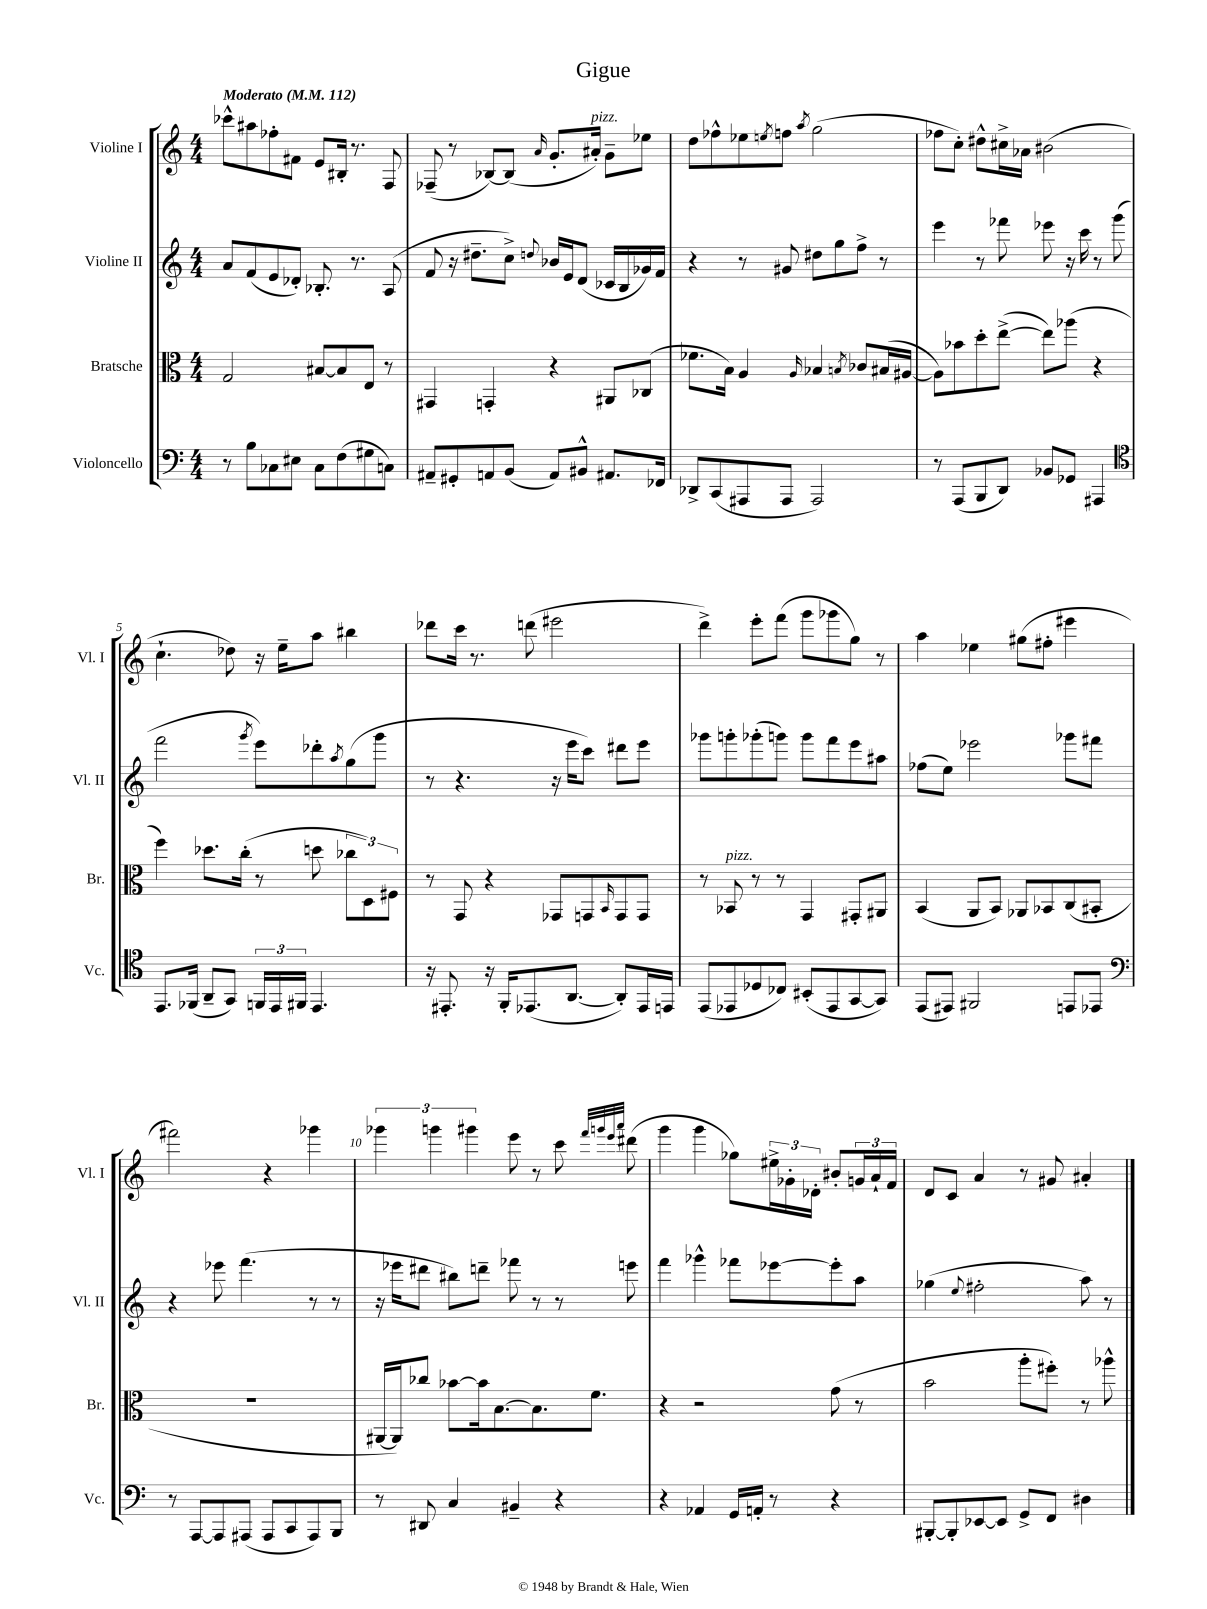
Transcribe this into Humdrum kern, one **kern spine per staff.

**kern	**kern	**kern	**kern
*staff4	*staff3	*staff2	*staff1
*clefF4	*clefC3	*clefG2	*clefG2
*k[]	*k[]	*k[]	*k[]
*M4/4	*M4/4	*M4/4	*M4/4
*MM112	*MM112	*MM112	*MM112
8r	2G	8a	8ccc-^^
8B	.	(8f	8aa#
8C-	.	8e	8ff-'
8E#	.	8d-')	8f#
8C-	[8B#	8.B-'	8e
(8F	8B#]	.	16B#'
.	.	8.r	8.r
8G#	8E	.	.
8C)	8r	(8A	8F
=	=	=	=
8AA#~	4GG#	8f	(8F-~
8GG#'	.	16r	8r
.	.	8.dd#~	.
8AA	4GG'	.	[8B-)
(8BB	.	8cc^)	(8B-]
.	.	8qqdd	16qqa
8AA)	4r	16b-	8.g'
.	.	16e	.
8BB#^^	.	(8d	.
.	.	.	16a#')
8.AA#	8AA#	16c-	8g~
.	.	16B	.
.	(8C-	16g-)	8ee-
16FF-	.	16f	.
=	=	=	=
8DD-^	8.f-	4r	8dd
(8CC	.	.	8ff-^^
.	16B)	.	.
8AAA#	4A	8r	8ee-
.	.	.	8qee
8AAA#	.	8g#	8ff
.	16qqA	.	8qaa
2AAA#)	4B-	8dd#	(2gg
.	.	8gg	.
.	8qB	.	.
.	8c-	8ff^	.
.	(16B#	8r	.
.	[16A#	.	.
=	=	=	=
8r	8A#])	4eee	8ff-
(8AAA	8b-	.	8cc')
8BBB	8dd'	8r	8dd#^^
8DD)	([8ee^	8fff-	16cc#^
.	.	.	16a-
8BB-	8ee])	8eee-	(2b#
8GG-	(8aa-	16r	.
.	.	16ccc	.
4AAA#	4r	8r	.
.	.	(8ggg	.
=	=	=	=
*clefC4	*	*	*
8.EE	4ff)	2fff	4.cc`
(16FF-	.	.	.
8AA~	8.dd-	.	.
8GG)	.	.	8dd-)
.	(16cc'	.	.
.	.	8qggg	.
24FF	8r	8eee)	16r
24EE	.	.	.
.	.	.	16ee~
24FF#	.	.	.
4.EE	8dd	8ddd-'	8aa
.	.	8qaa	.
.	12cc-	(8gg	4bb#
.	12D)	.	.
.	.	8ggg	.
.	12F#	.	.
=	=	=	=
16r	8r	8r	8ddd-
8.EE#'	.	.	.
.	8GG	4.r	16ccc
.	.	.	8.r
16r	4r	.	.
16FF'	.	.	.
(8.EE-	.	.	(8ddd
.	8GG-	16r	2eee#
[8.AA	.	16eee	.
.	8GG	8ccc)	.
.	16qqBB	.	.
8AA'])	8GG	8ddd#	.
16EE-	8GG	8eee	.
16EE	.	.	.
=	=	=	=
(8EE	8r	8ggg-	4ddd^)
8EE-	8BB-	8ggg'	.
8D-	8r	(8ggg-'	8eee'
8C-)	8r	8ggg)	(8fff
(8BB#'	4GG	8ggg	8ggg
8EE-	.	8fff	8ggg-
[8GG	8GG#'	8eee	8gg)
8GG])	8AA#	8aa#	8r
=	=	=	=
(8EE	(4BB	(8ff-	4aa
8EE#)	.	8ee)	.
2FF#	8AA	2eee-	4ee-
.	8BB)	.	.
.	8AA-	.	(8gg#
.	8BB-	.	8ff#'
8EE	(8C	8ggg-	4eee#
8EE-	8BB#'	8fff#	.
=	=	=	=
*clefF4	*	*	*
8r	1r	4r	2fff#)
[8AAA	.	.	.
8AAA]	.	8eee-	.
(8AAA#	.	(4.fff	.
8AAA#	.	.	4r
8CC	.	.	.
8AAA#)	.	8r	4ggg-
8BBB	.	8r	.
=	=	=	=
8r	[16AA#	16r	6ggg-
.	16AA#])	16eee-	.
8DD#	8cc-	8ddd#	.
.	.	.	6ggg
4C	[8b-	8bb#)	.
.	.	.	6ggg#
.	16b-]	8ddd~	.
.	[8.B	.	.
4BB#~	.	8fff-	8eee
.	8.B]	8r	8r
4r	.	8r	8ccc
.	8.f	.	.
.	.	.	32qqfff
.	.	.	32qqggg
.	.	.	32qqeee
.	.	.	32qqaaa
.	.	8eee	(8ddd#
=	=	=	=
4r	4r	4fff	4ggg
4AA-	2r	4ggg-^^	4ggg
16GG	.	8fff-	8gg-)
16AA'	.	.	.
8r	.	[8eee-	24ee#^
.	.	.	24g-'
.	.	.	24d-'
4r	(8g	8eee-']	8b#'
.	8r	8aa	24g
.	.	.	24a`
.	.	.	24f
=	=	=	=
[8BBB#'	2b	(4gg-	8d
8BBB#']	.	.	8c
.	.	8qqee	.
[8EE-	.	2ff#'	4a
8EE-]	.	.	.
8GG^	8aa'	.	8r
8FF	8ff#')	.	8g#
4D#	8r	8aa)	4a#'
.	8aa-^^	8r	.
==	==	==	==
*-	*-	*-	*-
